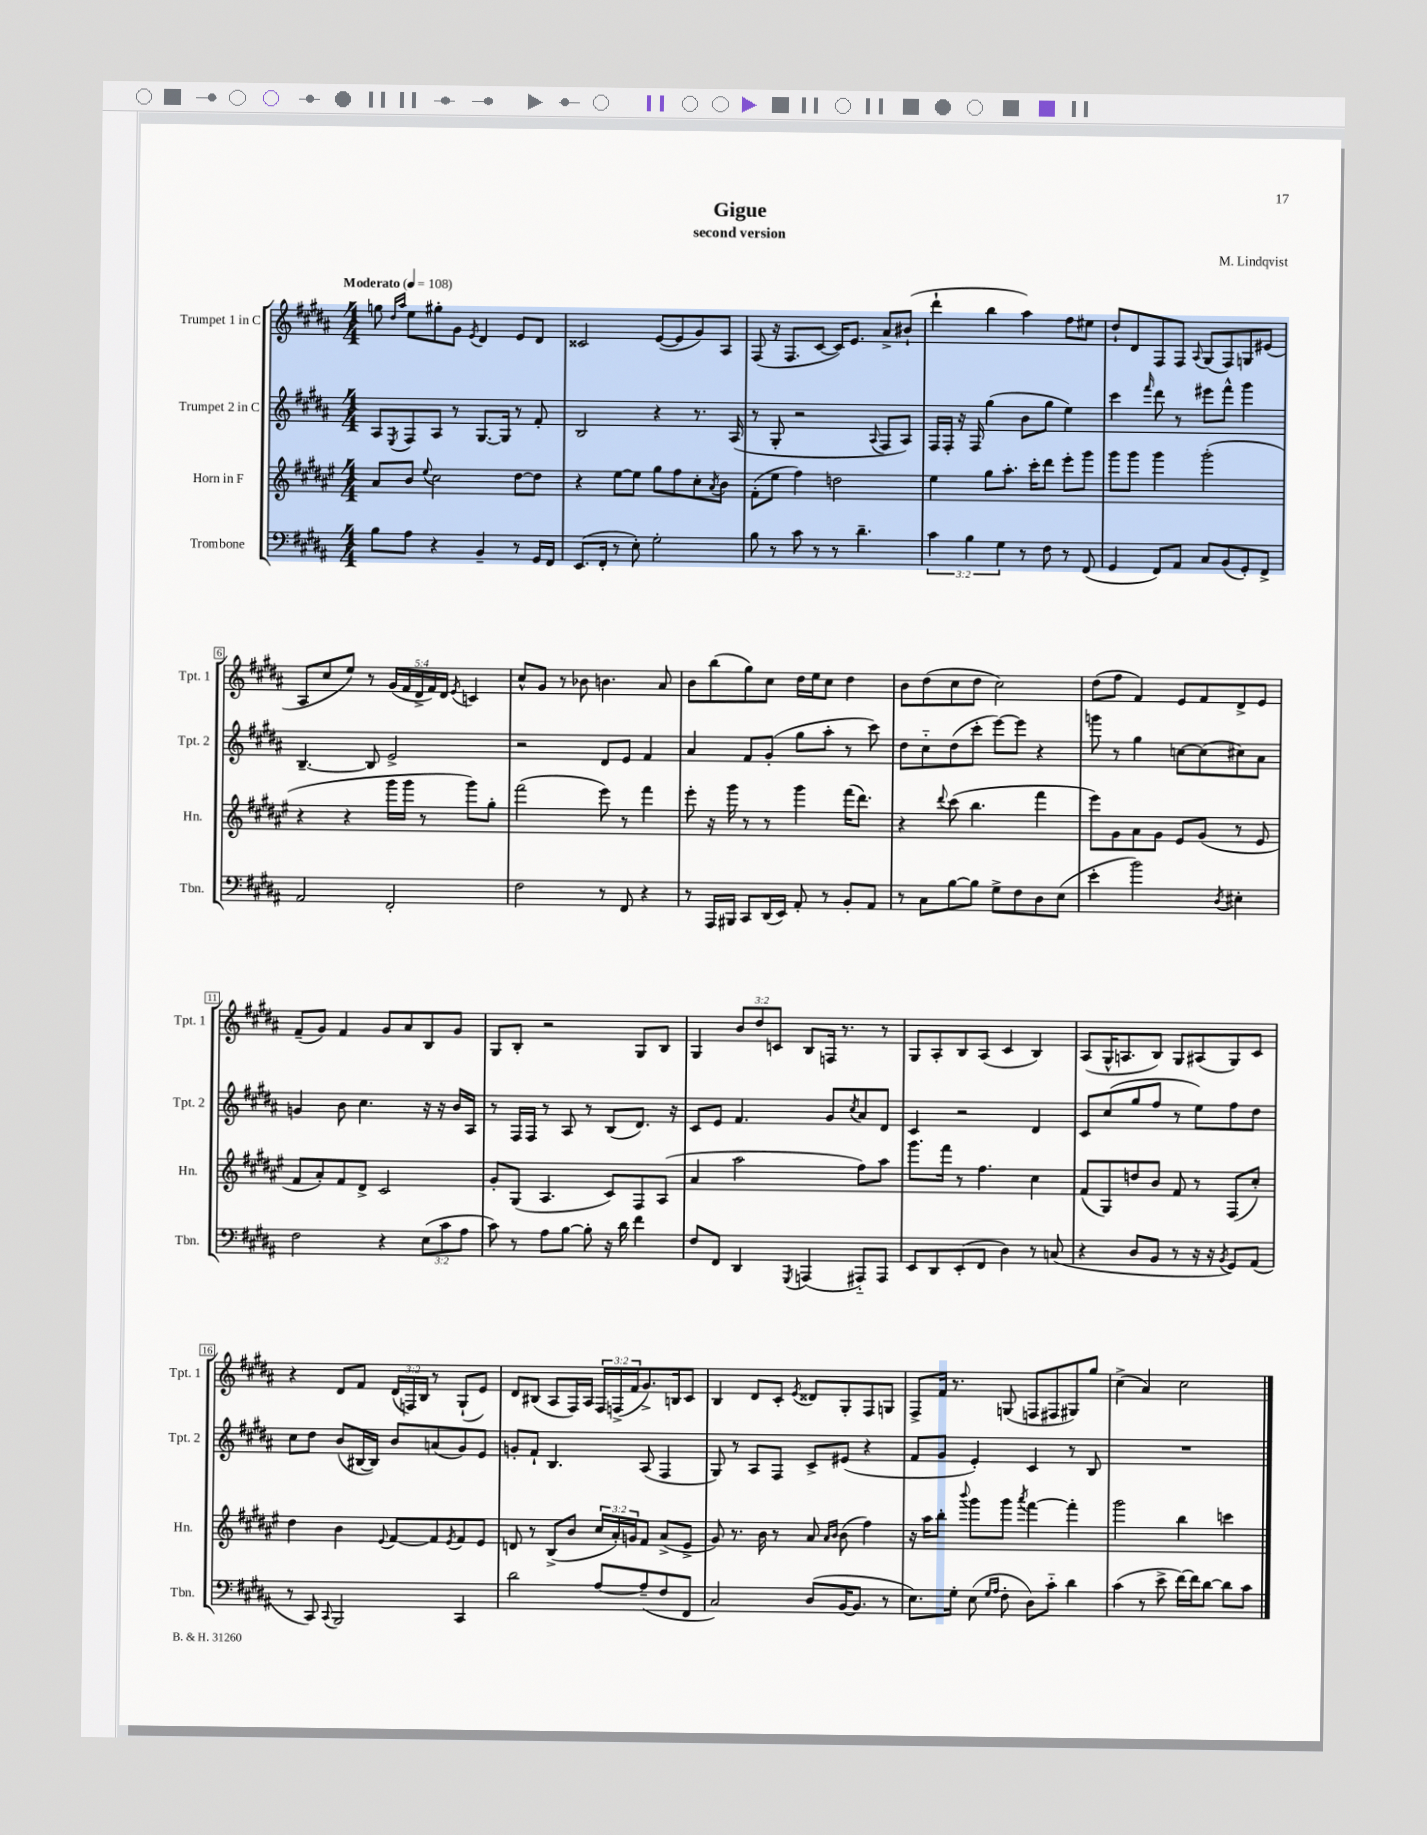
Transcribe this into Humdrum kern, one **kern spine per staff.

**kern	**kern	**kern	**kern
*staff4	*staff3	*staff2	*staff1
*clefF4	*clefG2	*clefG2	*clefG2
*k[f#c#g#d#a#]	*k[f#c#g#d#a#e#]	*k[f#c#g#d#a#]	*k[f#c#g#d#a#]
*M4/4	*M4/4	*M4/4	*M4/4
*MM108	*MM108	*MM108	*MM108
8B\L	8a#/L	8A#/L	8gg\
.	.	.	16qqdd#/LL
.	.	8qE/	16qqaa#/JJ
8A#\J	8b/J	8F#/	8ee\L
.	8qqee#/	.	.
4r	2cc#\	8A#/J	8gg#'\
.	.	8r	8g#\J
.	.	.	8qe/
4BB~/	.	[8.G#/L	4d#/
.	.	16G#/]Jk	.
8r	[8dd#\L	8r	8e/L
16GG#/LL	8dd#\]J	8f#'/	8d#/J
16FF#/JJ	.	.	.
=	=	=	=
(8.EE/L	4r	2B/	2c##/
16FF#'/Jk	.	.	.
8r	[8ee#\L	.	.
8E'\)	8ee#\]J	.	.
2G#'\	8gg#\L	4r	([8e/L
.	8ff#\	.	8e/]
.	8cc#'\	8.r	8g#/)
.	8qa#/	.	.
.	8b\J	.	8A#/J
.	.	(16A#/	.
=	=	=	=
8B\	(8f#'\L	8r	(8F#/
8r	8ee#\J	8G#'/	16r
.	.	.	8.F#/L
8c#\	4ff#\)	2r	.
8r	.	.	[8c#/J
8r	2dd\	.	16c#/]LK)
.	.	.	8.e/J
4.d#~\	.	.	.
.	.	8qqA#/	.
.	.	8F#/L	8a#^/L
.	.	8A#/J)	(8b#`/J
=	=	=	=
6c#\	4ee#\	16F#/LL	4ddd#`\
.	.	16F#'/JJ	.
.	.	16r	.
6B\	.	.	.
.	.	16F#/	.
.	8gg#\L	(4gg#\	4bb\
6G#\	.	.	.
.	8.aa#'\J	.	.
8r	.	8b\L	4aa#\)
.	16ccc#'\LK	.	.
8F#\	8ddd#\J	8gg#\J	.
8r	8eee#'\L	4ee\)	8ff#\L
(8FF#/	8ggg#\J	.	8ee#\J
=	=	=	=
4GG#/	8ggg#\L	4ccc#\	8dd#`/L
.	8ggg#\J	.	8d#/
.	.	16qqfff#/	.
8FF#/L)	4ggg#\	8ddd#\	8F#/
8AA#/J	.	8r	8F#/J
.	.	.	8qqA#/
8C#/L	(2ggg#'\	8eee#\L	(8G#/L
(8BB/	.	8fff#^^\J	8F#/)
8GG#'/)	.	4ggg#\	8G/
8FF#^/J	.	.	(8e#/J
=	=	=	=
2AA#/	4r	[4.B~/	8A#/L
.	.	.	8cc#/
.	4r	.	8ee/J)
.	.	8B/]	8r
2FF#'/	16ggg#\LL	2e^/	(20g#/LL
.	.	.	20f#/
.	16ggg#\JJ	.	.
.	.	.	20d#^/
.	8r	.	.
.	.	.	20f#/)
.	.	.	20d#/JJ
.	.	.	8qe/
.	8ggg#\L)	.	4c/
.	8gg#'\J	.	.
=	=	=	=
2F#\	(2fff#\	2r	8cc#^^/L
.	.	.	8g#/J
.	.	.	8r
.	.	.	8b-\
8r	8eee#\)	8d#/L	4.b\
8FF#/	8r	8e/J	.
4r	4fff#\	4f#/	.
.	.	.	8a#/
=	=	=	=
8r	8eee#'\	4a#/	8b\L
16AAA#/LL	16r	.	(8bb\
16BBB#/JJ	16ggg#\	.	.
8CC#/L	8r	8f#/L	8gg#\)
(16DD#/L	8r	(8g#'/J	8cc#\J
16EE/JJ)	.	.	.
8AA#'/	4ggg#\	8gg#\L	16dd#\LL
.	.	.	16ee\J
8r	.	8aa#'\J	8cc#\J
8BB'/L	(16fff#\LK	8r	4dd#\
.	8.ddd#\J)	.	.
8AA#/J	.	8ccc#\)	.
=	=	=	=
8r	4r	8dd#\L	8b\L
8C#\L	.	8cc#'~\	(8dd#\
.	8qqddd#/	.	.
[8B\	(8ccc#\	(8dd#\	8cc#\
8B\]J	4.bb\	8ccc#'\J	8dd#\J
8G#^\L	.	[8eee\L)	2cc#\)
8F#\	.	8eee\]J	.
8D#\	4fff#\	4r	.
(8E\J	.	.	.
=	=	=	=
4e'\	8eee#\L)	8ggg\	(8dd#\L
.	8g#\	8r	8ff#\J
2b\)	8a#\	4gg#\	4f#/)
.	8g#\J	.	.
.	8e#/L	[8cc\L	8e/L
.	(8g#/J	(8cc\]	8f#/
8qD#/	.	.	.
4E#'\	8r	8cc#\)	8d#^/
.	8e#/	8a#\J	8e/J
=	=	=	=
2F#\	8f#/L	4g/	(8f#~/L
.	8a#'/)	.	8g#/J)
.	8f#/	8b\	4f#/
.	8d#^/J	4.cc#\	.
4r	2c#/	.	8g#/L
.	.	.	8a#/
(12E\L	.	16r	8B/
.	.	16r	.
12c#\	.	.	.
.	.	16b/LL	8g#/J
12A#\J	.	.	.
.	.	16A#/JJ	.
=	=	=	=
8c#\)	8g#'/L	8r	8G#/L
8r	(8G#/J	16F#/LL	8B'/J
.	.	16F#/JJ	.
8A#\L	4.A#/	8r	2r
[8B\J	.	8A#/	.
8B'\]	.	8r	.
16r	8c#/L)	(8B/L	.
16d#\	.	.	.
4f#\	8F#/	8.d#/J)	8G#/L
.	(8A#/J	.	8B/J
.	.	16r	.
=	=	=	=
8F#/L	4a#/	8c#/L	4G#/
8FF#/J	.	8e/J	.
4DD#/	2aa#\	4.f#/	12b/L
.	.	.	12dd#/
.	.	.	12c/J
8qGGG#/	.	.	.
(4AAA/	.	.	8B/L
.	.	8g#/L	16F/Jk
.	.	.	8.r
.	.	8qcc#/	.
8AAA#'~/L)	8ff#\L)	8a#/	.
8AAA#/J	8aa#\J	8d#/J	8r
=	=	=	=
8EE/L	8.ggg#\L	4c#/	8G#/L
8DD#/	.	.	8A#'/
.	16fff#\Jk	.	.
(8EE'/	8r	2r	8B/
8FF#/J	4.ff#\	.	(8A#/J
4D#\)	.	.	4c#/
8r	4cc#\	4d#/	4B/)
(8C/	.	.	.
=	=	=	=
4r	(8f#/L	8c#/L	(8A#/L
.	8G#/)	(8cc#/	16G#^^/K
.	.	.	8.A/
8D#/L	8dd/	8gg#/	.
8BB/J	8b/J	8ff#/J	8B/J)
8r	8f#/	8r	8G#/L
16r	8r	8ee\L)	(8A#/
16r	.	.	.
8qBB/	.	.	.
8GG#/L)	(8F#/L	8ff#\	8G#/)
(8AA#/J	8cc#'/J)	8dd#\J	8c#/J
=	=	=	=
8r	4dd#\	8cc#\L	4r
8CC#/)	.	8dd#\J	.
8qqCC#/	.	.	.
2BBB/	4b\	(8b/L	8d#/L
.	.	[16B#/L	8f#/J
.	.	16B#/]JJ)	.
.	8qqe#/	.	.
.	[8f#/L	8b/L	(24d#/LL
.	.	.	24F/)
.	.	.	24B/JJ
.	8f#/]	(8a/	8r
.	8qe#/	.	.
4CC#/	8f#/	8g#/)	(8G#`/L
.	8e#/J	8e/J	8e/J)
=	=	=	=
2d#\	8d/	8g'/L	8d#/L
.	8r	8f#`/J	(8B#/J
.	(8B^/L	4.B/	8A#/L
.	8b/J	.	16F#/L)
.	.	.	16A#/JJ
[8A#/L	24cc#/LL	.	24F#/LL
.	24a#'/)	.	(24F^/
.	24g/J	.	24f#/J
(8A#~/]	8f#/J	(8A#/	8.g#^/)
8F#/	(8a#^/L	4F#/	.
.	.	.	16B/k
8FF#/J	8e#^/J	.	8c#/J
=	=	=	=
2C#/)	8g#/)	8G#/)	4B/
.	8.r	8r	.
.	.	8A#/L	8d#/L
.	16b\	.	.
.	8r	8F#/J	8c#'/J
.	.	.	8qe/
(8D#/L	8a#/	8c#^/L	8d##/L
.	16qqa#/LL	.	.
.	16qqb/JJ	.	.
[16BB/K	(8b\	(8e#/J	8G#'/
8.BB/]J	.	.	.
.	4ff#\)	4r	8F#/
8r	.	.	8G/J
=	=	=	=
8.E\L)	16r	8f#/L	8F#^/L
.	16aa#\LK	.	.
.	8bb'\J	8g#/J	16f#/Jk
16G#'\Jk	.	.	8.r
.	8qqbbb/	.	.
(8E\	8ggg#\L	4e'/)	.
16qqG#/LL	.	.	.
16qqA#/JJ	.	.	.
8F#'\	8ggg#\J	.	(8G/
.	8qaaa#/	.	.
8D#\L)	[4fff#\	4c#/	8F/L
8c#'~\J	.	.	8F#/
4d#\	4fff#'\]	8r	8G#/)
.	.	8B/	8gg#/J
=	=	=	=
(4c#\	2ggg#\	1r	(4cc#^\
8r	.	.	4a#/)
8e^\	.	.	.
[16f#\LL)	4bb\	.	2cc#\
16f#\]J	.	.	.
[8d#\J	.	.	.
8d#\]L	4ccc\	.	.
8c#\J	.	.	.
==	==	==	==
*-	*-	*-	*-
